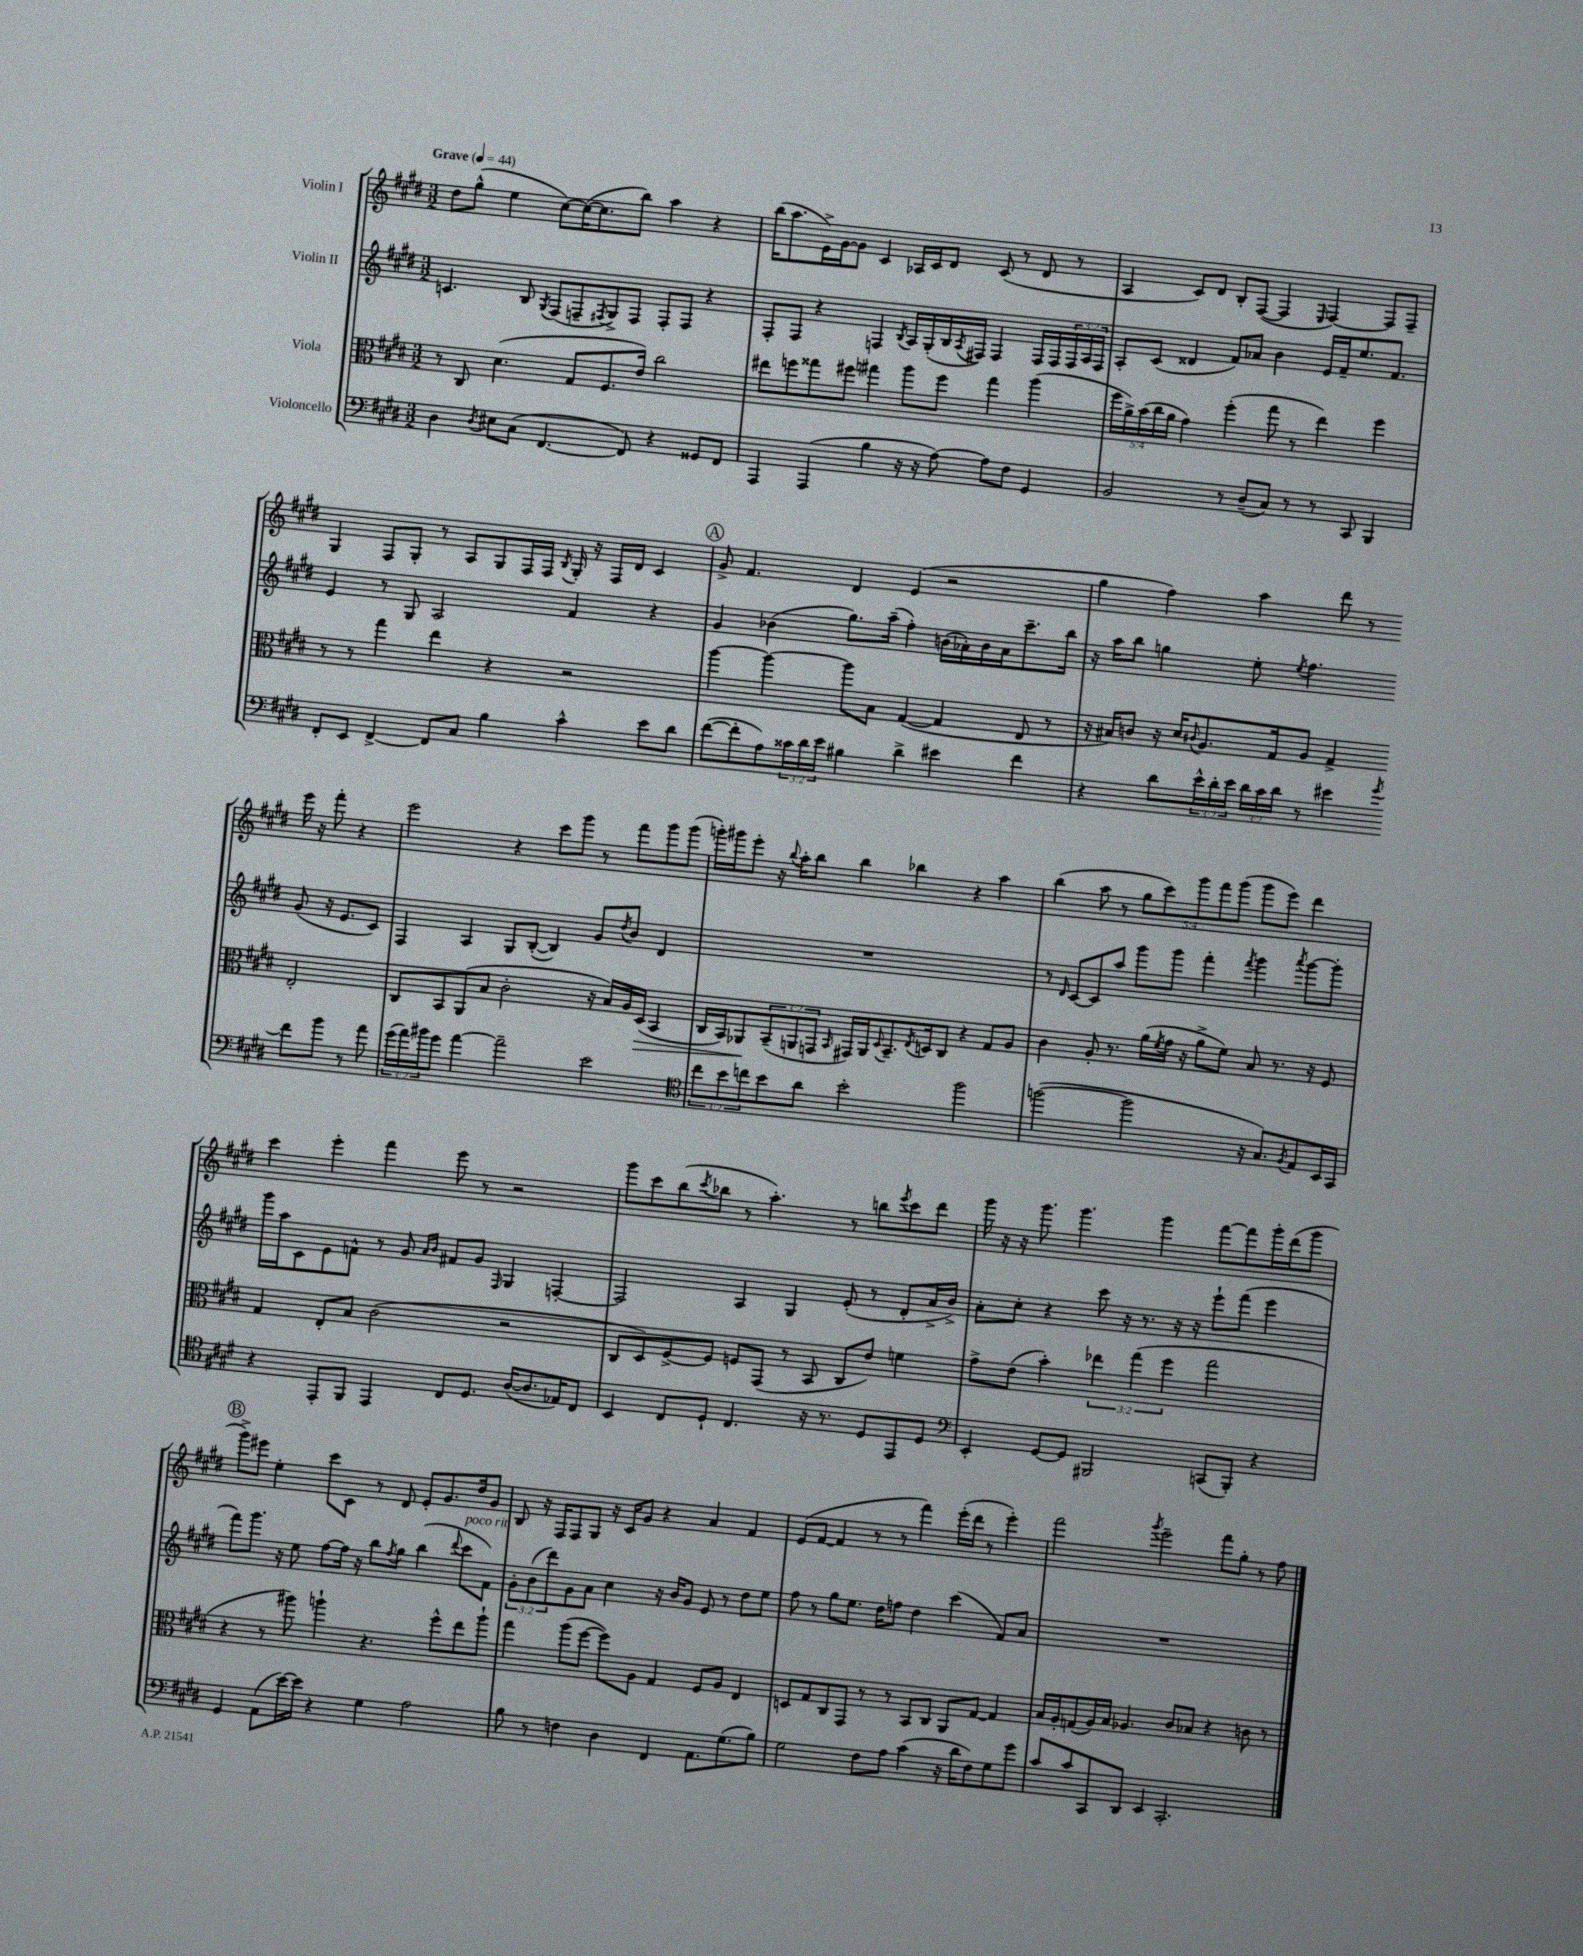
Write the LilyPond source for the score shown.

<<
\new StaffGroup <<
\new Staff = "s0" \with { instrumentName = "Violin I" } {
    \clef treble \key e \major \numericTimeSignature \time 3/2 \override Staff.TupletNumber.text = #tuplet-number::calc-fraction-text \tempo "Grave" 4 = 44
    dis''8 gis''8-^( e''4 cis''8~) cis''16~( cis''8. b''8) a''4 r4 |
    b''16( a''8. e'16->) gis'16~ gis'8 cis'4 aes16 cis'16 dis'8 cis'8( r8 dis'8 r8 |
    a4 cis'8) dis'8 b8-. fis8~( fis4 \grace { e16 } fis4~) fis8 fis8-- |
    gis4 fis8 gis8-. r8 a8 gis8 fis16 fis16 \acciaccatura { b8 } gis16-. r16 fis16 dis'16 cis'4 |
    \mark \markup { \circle "A" } gis'8-> fis'4. dis'4 e'4( r2 |
    gis''4 fis''4) a''4 dis'''8 r8 e'''16 r16 fis'''8-. r4 |
    e'''2 r4 cis'''8 gis'''8 r8 fis'''8 gis'''8 gis'''8( |
    g'''16-.) gis'''16 e'''8-. r16 \appoggiatura { b''8 } a''16-. b''8 b''4 bes''4 r4 a''4 |
    b''4( a''8 r8 \tuplet 5/4 { gis''8 cis'''8) gis'''8 fis'''8 gis'''8( } gis'''8 e'''8) dis'''4 |
    cis'''4 e'''4-. fis'''4 e'''8 r8 r2 |
    gis'''8 cis'''8 b''8( \acciaccatura { cis'''8 } bes''8 r8 a''4.-.) r8 b''8 \acciaccatura { e'''8 } cis'''8 dis'''8 |
    gis'''16 r16 r16 gis'''8. gis'''4. gis'''4 fis'''8~ fis'''8 gis'''16-. dis'''16( gis'''8 |
    \mark \markup { \circle "B" } gis'''8->) eis'''8 e''4-. cis'''8 cis'8 r8 dis'8 e'8-. gis'8. dis''16 gis'8 |
    b8 r16 fis16 fis8 gis8 r16 cis'16 gis'8 r4 a'4 fis'4 |
    e'8( fis'8~ fis'4 r8 r8 fis'''4) e'''16-.( dis'''16 r8 e'''4-.) |
    fis'''2 \acciaccatura { gis'''8 } e'''2-- fis'''8 gis''8-. r8 fis''8 \bar "|." |
}
\new Staff = "s1" \with { instrumentName = "Violin II" } {
    \clef treble \key e \major \numericTimeSignature \time 3/2 \override Staff.TupletNumber.text = #tuplet-number::calc-fraction-text
    c'4. b8 \acciaccatura { gis8 } fis8( f8-- \acciaccatura { fis8 } gis8->) fis8 fis8-. fis8 r4 |
    fis8-. fis8 r4 f4 \acciaccatura { b8 } a16 gis16-.( b16 \acciaccatura { a8 } fis16) fis4 fis16 fis16 \tuplet 3/2 { fis16 a16 fis16 } |
    a8-. cis'8( disis'4 fis'8) aes'8 b'4 e'16 fis'16-- e''8. fis'8. |
    e'4 r8 gis8 a2 fis'4 r4 |
    \mark \markup { \circle "A" } gis'4 bes'4( gis''8.) a''16--( fis''4-.) b'16( aes'16-.) b'16 aes'16 cis'''8.-- b''16 |
    r16 a''16 b''8 g''4 e''8-. \acciaccatura { e''8 } fis''4. gis'8( r16 e'8. cis'8) |
    fis4 a4 gis8 b8~-.( b4) gis'8 \acciaccatura { dis''8 } b'8 dis'4 |
    R1. |
    r8 \grace { dis'16 } cis'8~ cis'8 a''8 gis'''8 gis'''8 fis'''4-. \acciaccatura { fis'''8 } gis'''4 \acciaccatura { a'''8 } gis'''8~ gis'''8-. |
    gis'''16 a''16 cis'8 e'8 f'8-^ r8 gis'8 \grace { a'16 b'16 } fis'8 gis'8 \grace { fis16 } gis4 f4~-. |
    f2 a4 gis4 e'8-.( r8 dis'8-. a'16-> b'16->) |
    a'8-. cis''8-. r4 cis'''8 r16 r8. r16 r16 e'''8-! fis'''8( e'''4 |
    \mark \markup { \circle "B" } fis'''8) gis'''8. r16 e''8 fis''8~ fis''16 r16 b''8 \acciaccatura { fis''8 } gis''8 b''4( \appoggiatura { dis'''8 } cis'''8^\markup { \italic "poco rit." } fis'8) |
    \tuplet 3/2 { gis'8-. b'8( dis'''8) } gis'8 a'8 cis''4 r16 b'16 gis'8 e'8 r8 dis''8 e''8 |
    fis''8 r8 gis''8 e''8. dis''16 f''8 dis''4 cis'''4( fis'8) a'8 |
    R1. \bar "|." |
}
\new Staff = "s2" \with { instrumentName = "Viola" } {
    \clef alto \key e \major \numericTimeSignature \time 3/2 \override Staff.TupletNumber.text = #tuplet-number::calc-fraction-text
    r8 cis8 dis'4.( gis8 fis8. e'16) cis''2 |
    eis''8 f''8 gisis''8 fis''8 gis''4 a''8 fis''8 gis''4 a''4( |
    \tuplet 5/4 { fis''16 a'16->) b'16( cis''16 a'16 } gis'4) fis''4-.( gis''8 r8 e''4) fis''4 |
    r8 r8 gis''4 e''4 r4 r2 |
    \mark \markup { \circle "A" } a''4~ a''4~ a''8 b8 gis4~( gis4 e8 r8 |
    r16 bis16) c'8 r16 dis'16 \appoggiatura { cis'8 } a8. gis16 a8 gis4-> e2-. |
    cis8 b,8 a,8( b8 cis'2-. r16 b16) a16 dis16\>( b,4 |
    cis16 b,16) aes,8\! \tuplet 3/2 { b,8--( a,8 g,8 } \grace { b,16 } gis,16) a,16 \appoggiatura { dis8 } b,8.-- \acciaccatura { e8 } d16 cis8 r4 gis8 a8 |
    cis'4 a8-. r8. a'16( \acciaccatura { fis'8 } gis'16 r16 a'8-> fis'8) b8 r8. r16 fis8 |
    gis4 e8-. b8 cis'2( r2 |
    cis8 dis8) fis8~-> fis8 f8 gis,8( r8 b,8 cis8 e'8) f'4 |
    gis'8-> e'8( b'4-.) \tuplet 3/2 { ees''4 gis''4( fis''4 } gis''2 |
    \mark \markup { \circle "B" } r4 r8 ais''8) a''4-! r4. fis''8-^ e''8 a''8-! |
    gis''4 a''8( fis''8~ fis''8) a8 gis4 fis8 a8 e4 |
    d8 gis8 cis8 gis,8 r8 r8 b,8 cis8 a,8 gis8~ gis4 |
    b16 a16-. g8( a16) b16 aes4. cis'8 bes8 r4 c'8 r8 \bar "|." |
}
\new Staff = "s3" \with { instrumentName = "Violoncello" } {
    \clef bass \key e \major \numericTimeSignature \time 3/2 \override Staff.TupletNumber.text = #tuplet-number::calc-fraction-text
    dis4 \acciaccatura { dis8 } eis8 cis8( fis,4.~ fis,8) r4 gisis,8 fis,8 |
    a,,4 a,,4( b4 r16 r16 a8~) a8 fis8 gis,4 |
    b,2 r8 dis8--( cis8) r8 r8 cis,8 b,,4 |
    fis,8-. e,8 fis,4~-> fis,8 cis8 b4 cis'4-^ e'8 dis'8 |
    \mark \markup { \circle "A" } fis'8~( fis'8-. a8) \tuplet 3/2 { cisis'16 dis'16 e'16 } bis4 dis'4-> eis'4 fis'4 |
    r4 dis'8 \tuplet 3/2 { e'16-^ dis'16-. e'16 } \tuplet 3/2 { dis'16 cis'16 dis'16 } r8 eis'4 \acciaccatura { gis'8 } fis'8 b'8 r8 a'8 |
    \tuplet 3/2 { gis'16( a'16) bis'16 } gis'8 a'4~ a'2-- e'2 |
    \clef tenor \tuplet 3/2 { cis''8 b'8 c''8 } b'8 a'8 b'2-. fis''2 |
    f''2~( f''2 r16 gis8.) \acciaccatura { fis8 } e8 b,16 gis,16 |
    r4 e,8-. fis,8 e,4 cis8 dis8. a16~( a8. ees16) cis8 |
    b,4 cis8 dis8-! cis4. r16 r8. dis8 e,8 dis8 |
    \clef bass e,4-. gis,8~ gis,8 bis,,2 c,8( bis,,8-.) r4 |
    \mark \markup { \circle "B" } gis,4 a,8( e'16~) e'16 r4 gis4 a2 |
    b8 r8 f4 dis4 fis,4 a,8. gis8.( b8) |
    gis2 fis8 a8 cis'4( r16 dis'16 fis8) gis8 gis'8 |
    cis'8 cis'8 cis,8 dis,8 e,4 cis,2.-. \bar "|." |
}
>>
>>
\layout { \context { \Score \remove "Bar_number_engraver" } }
